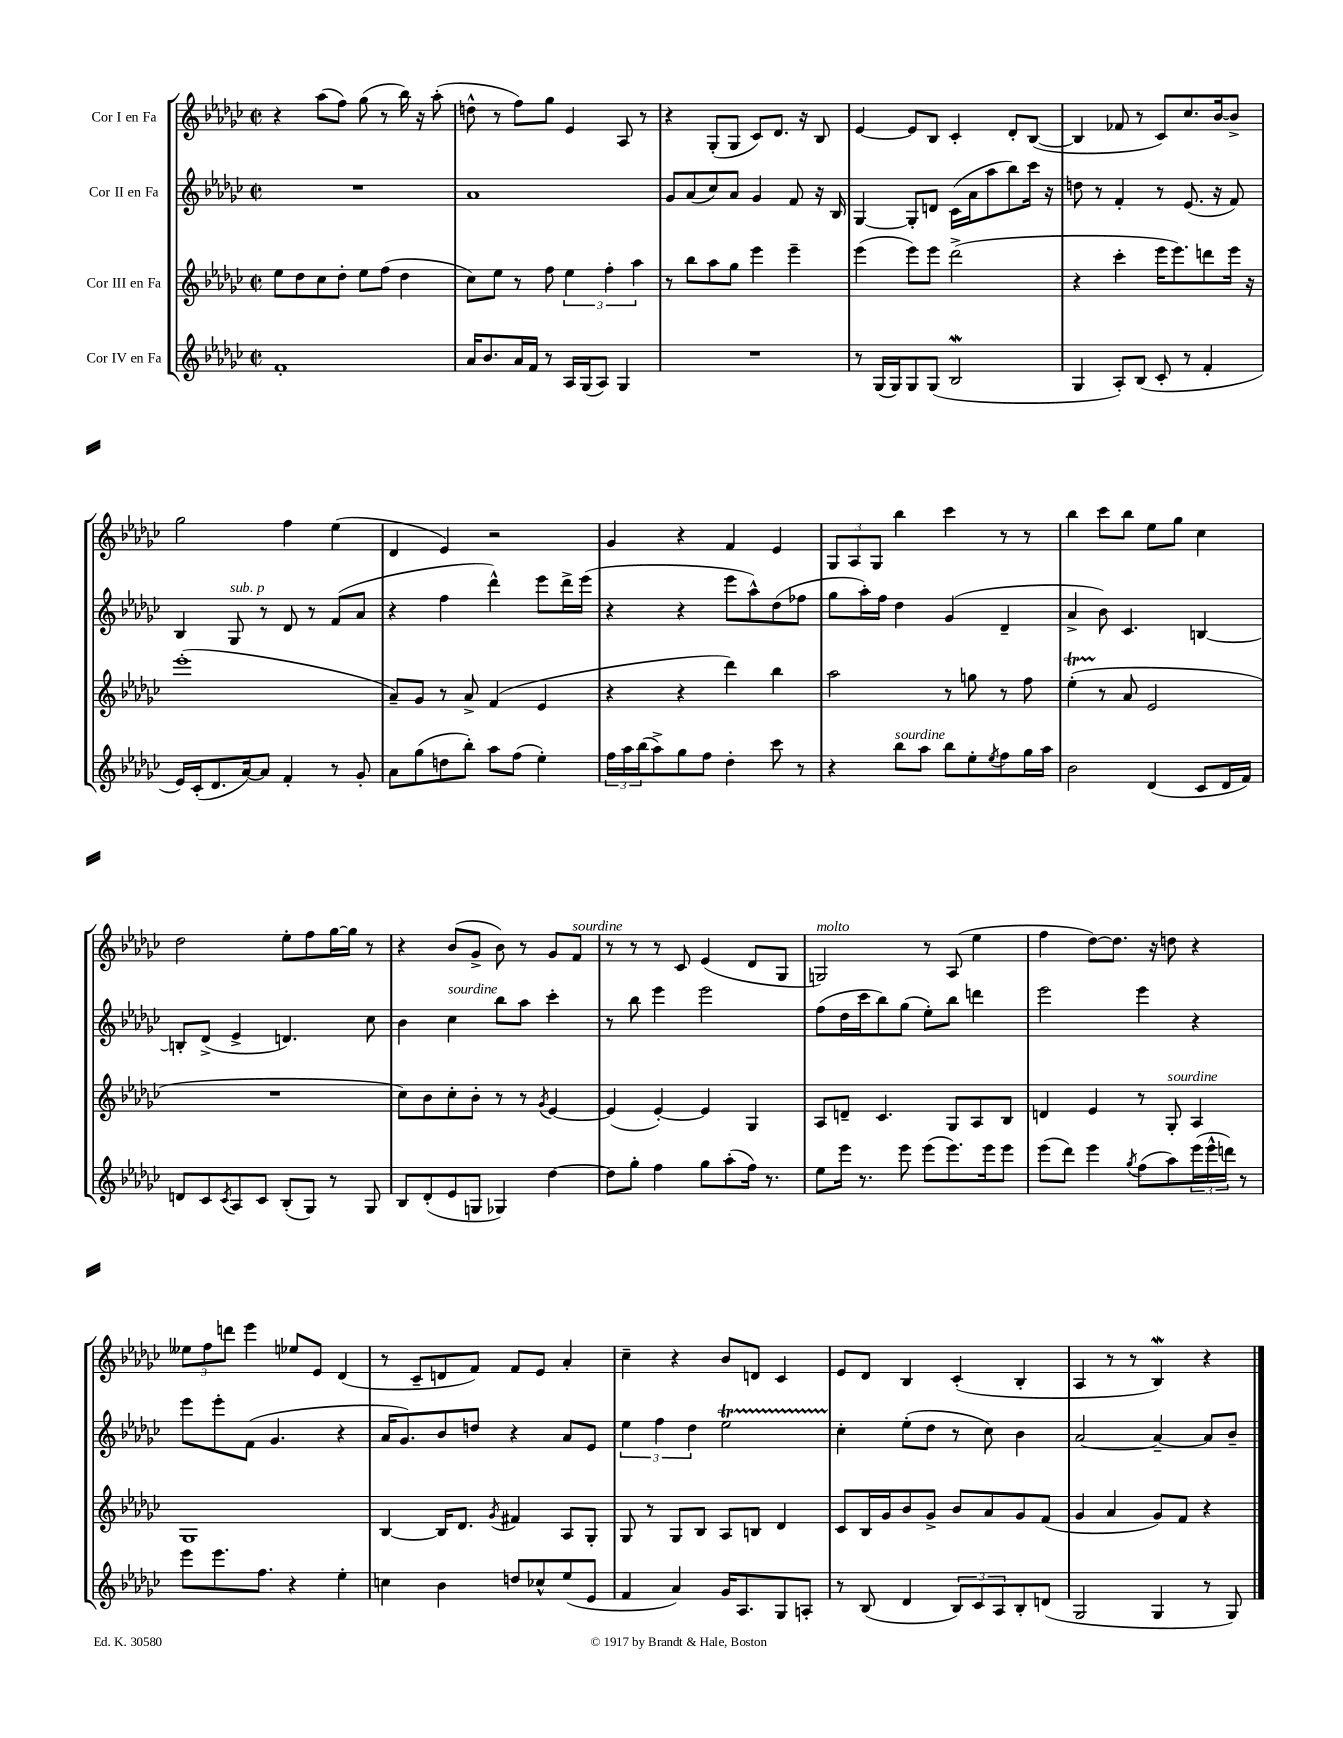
<<
\new StaffGroup <<
\new Staff = "s0" \with { instrumentName = "Cor I en Fa" } {
    \clef treble \key ges \major \defaultTimeSignature \time 2/2
    r4 aes''8( f''8) ges''8( r8 bes''16) r16 aes''8-.( |
    d''8-^ r8 f''8) ges''8 ees'4 aes8 r8 |
    r4 ges8-.( ges8 ces'8) des'8. r16 bes8 |
    ees'4~ ees'8 bes8 ces'4-. des'8-. bes8~( |
    bes4 fes'8 r8 ces'8) ces''8. bes'16~ bes'8-> |
    ges''2 f''4 ees''4( |
    des'4 ees'4) r2 |
    ges'4 r4 f'4 ees'4 |
    \tuplet 3/2 { ges8 aes8 ges8 } bes''4 ces'''4 r8 r8 |
    bes''4 ces'''8 bes''8 ees''8 ges''8 ces''4 |
    des''2 ees''8-. f''8 ges''16~ ges''16 r8 |
    r4 bes'8( ges'8-> bes'8) r8 ges'8 f'8^\markup { \italic "sourdine" } |
    r8 r8 r8 ces'8 ees'4( des'8 ges8 |
    g2^\markup { \italic "molto" }) r8 aes8( ees''4 |
    f''4 des''8~) des''8. r16 d''8 r4 |
    \tuplet 3/2 { eeses''8 f''8 d'''8 } ees'''4 ees''8 ees'8 des'4( |
    r8 ces'8-- d'8 f'8) f'8 ees'8 aes'4-. |
    ces''4-- r4 bes'8 d'8 ces'4 |
    ees'8 des'8 bes4 ces'4-.( bes4-. |
    aes4 r8 r8 bes4\mordent) r4 \bar "|." |
}
\new Staff = "s1" \with { instrumentName = "Cor II en Fa" } {
    \clef treble \key ges \major \defaultTimeSignature \time 2/2
    R1 |
    aes'1 |
    ges'8 aes'8( ces''8) aes'8 ges'4 f'8 r16 bes16 |
    ges4~ ges8-. d'8 ces'16( aes'16 aes''8 bes''8) ces'''16 r16 |
    d''8 r8 f'4-. r8 ees'8.( r16 f'8) |
    bes4 ges8^\markup { \italic "sub. p" } r8 des'8 r8 f'8( aes'8 |
    r4 f''4 des'''4-^) ees'''8 des'''16-> ees'''16( |
    r4 r4 ees'''8 aes''8-^) des''8( fes''8 |
    ges''8 aes''16-.) f''16 des''4 ges'4( des'4-- |
    aes'4-> bes'8) ces'4. b4~ |
    b8-. des'8->( ees'4-> d'4.) ces''8 |
    bes'4 ces''4^\markup { \italic "sourdine" } bes''8 aes''8 ces'''4-. |
    r8 bes''8 ees'''4 ees'''2 |
    f''8( des''16 ces'''16 bes''8) ges''8( ees''8-.) bes''8 d'''4 |
    ees'''2 ees'''4 r4 |
    ees'''8 ees'''8-. f'8( ges'4. r4 |
    aes'16 ges'8.) bes'8 d''8 r4 aes'8 ees'8 |
    \tuplet 3/2 { ees''4 f''4 des''4 } ees''2\startTrillSpan |
    ces''4-.\stopTrillSpan ees''8-.( des''8 r8 ces''8) bes'4 |
    aes'2~ aes'4~-- aes'8 bes'8-- \bar "|." |
}
\new Staff = "s2" \with { instrumentName = "Cor III en Fa" } {
    \clef treble \key ges \major \defaultTimeSignature \time 2/2
    ees''8 des''8 ces''8 des''8-. ees''8 f''8( des''4 |
    ces''8) ees''8 r8 f''8 \tuplet 3/2 { ees''4 f''4-. aes''4 } |
    r8 bes''8 aes''8 ges''8 ees'''4 ees'''4-- |
    ees'''4( ees'''8) ees'''8 des'''2->( |
    r4 ces'''4-. ees'''16 ees'''8.) d'''8 ees'''16 r16 |
    ees'''1-.( |
    aes'8--) ges'8 r8 aes'8-> f'4( ees'4 |
    r4 r4 des'''4) bes''4 |
    aes''2 r8 g''8 r8 f''8 |
    ees''4-.\startTrillSpan( r8\stopTrillSpan aes'8 ees'2 |
    R1 |
    ces''8) bes'8 ces''8-. bes'8-. r8 r8 \acciaccatura { ges'8 } ees'4~ |
    ees'4( ees'4~-.) ees'4 ges4 |
    aes8 d'8-- ces'4. ges8 aes8 bes8 |
    d'4 ees'4 r8 ges8-.^\markup { \italic "sourdine" } aes4 |
    ges1 |
    bes4~ bes16 des'8. \acciaccatura { ges'8 } fis'4 aes8 ges8-. |
    ges8 r8 ges8 bes8 aes8 b8 des'4 |
    ces'8 bes16 ges'16 bes'8 ges'8-> bes'8 aes'8 ges'8 f'8( |
    ges'4 aes'4 ges'8) f'8 r4 \bar "|." |
}
\new Staff = "s3" \with { instrumentName = "Cor IV en Fa" } {
    \clef treble \key ges \major \defaultTimeSignature \time 2/2
    f'1-. |
    aes'16 bes'8. aes'16 f'16 r8 aes16 ges16( aes8) ges4 |
    R1 |
    r8 ges16( ges16) ges8 ges8( bes2\mordent |
    ges4 aes8-.) bes8( ces'8-. r8 f'4-. |
    ees'16) ces'16-.( des'8. aes'16~) aes'8 f'4-. r8 ges'8-. |
    aes'8 ges''8( d''8 bes''8-.) aes''8 f''8( ees''4-.) |
    \tuplet 3/2 { f''16 aes''16 bes''16( } aes''8->) ges''8 f''8 des''4-. ces'''8 r8 |
    r4 bes''8^\markup { \italic "sourdine" } aes''8 bes''8 ees''8-. \acciaccatura { ees''8 } f''8 ges''16 aes''16 |
    bes'2 des'4( ces'8 des'16 f'16) |
    d'8 ces'8 \acciaccatura { ces'8 } aes8 ces'8 bes8-.( ges8) r8 ges8 |
    bes8 des'8-.( ees'8 g8 ges4) des''4~ |
    des''8 ges''8-. f''4 ges''8 aes''8-.( f''16) r8. |
    ees''8 ees'''16 r8. ees'''8 ees'''8( ees'''8.) ees'''16 ees'''8 |
    ees'''8( des'''8) ees'''4 \acciaccatura { ges''8 } f''8( aes''8) \tuplet 3/2 { ees'''16( ees'''16-^ d'''16) } r8 |
    ees'''8 ees'''8. f''8. r4 ees''4-. |
    c''4 bes'4 d''8 ces''8-^ ees''8( ees'8 |
    f'4 aes'4) ges'16 aes8. ges8 a8-. |
    r8 bes8( des'4 \tuplet 3/2 { bes8) ces'8 aes8 } bes8-. d'8( |
    ges2 ges4 r8 ges8) \bar "|." |
}
>>
>>
\layout { \context { \Score \remove "Bar_number_engraver" } }
